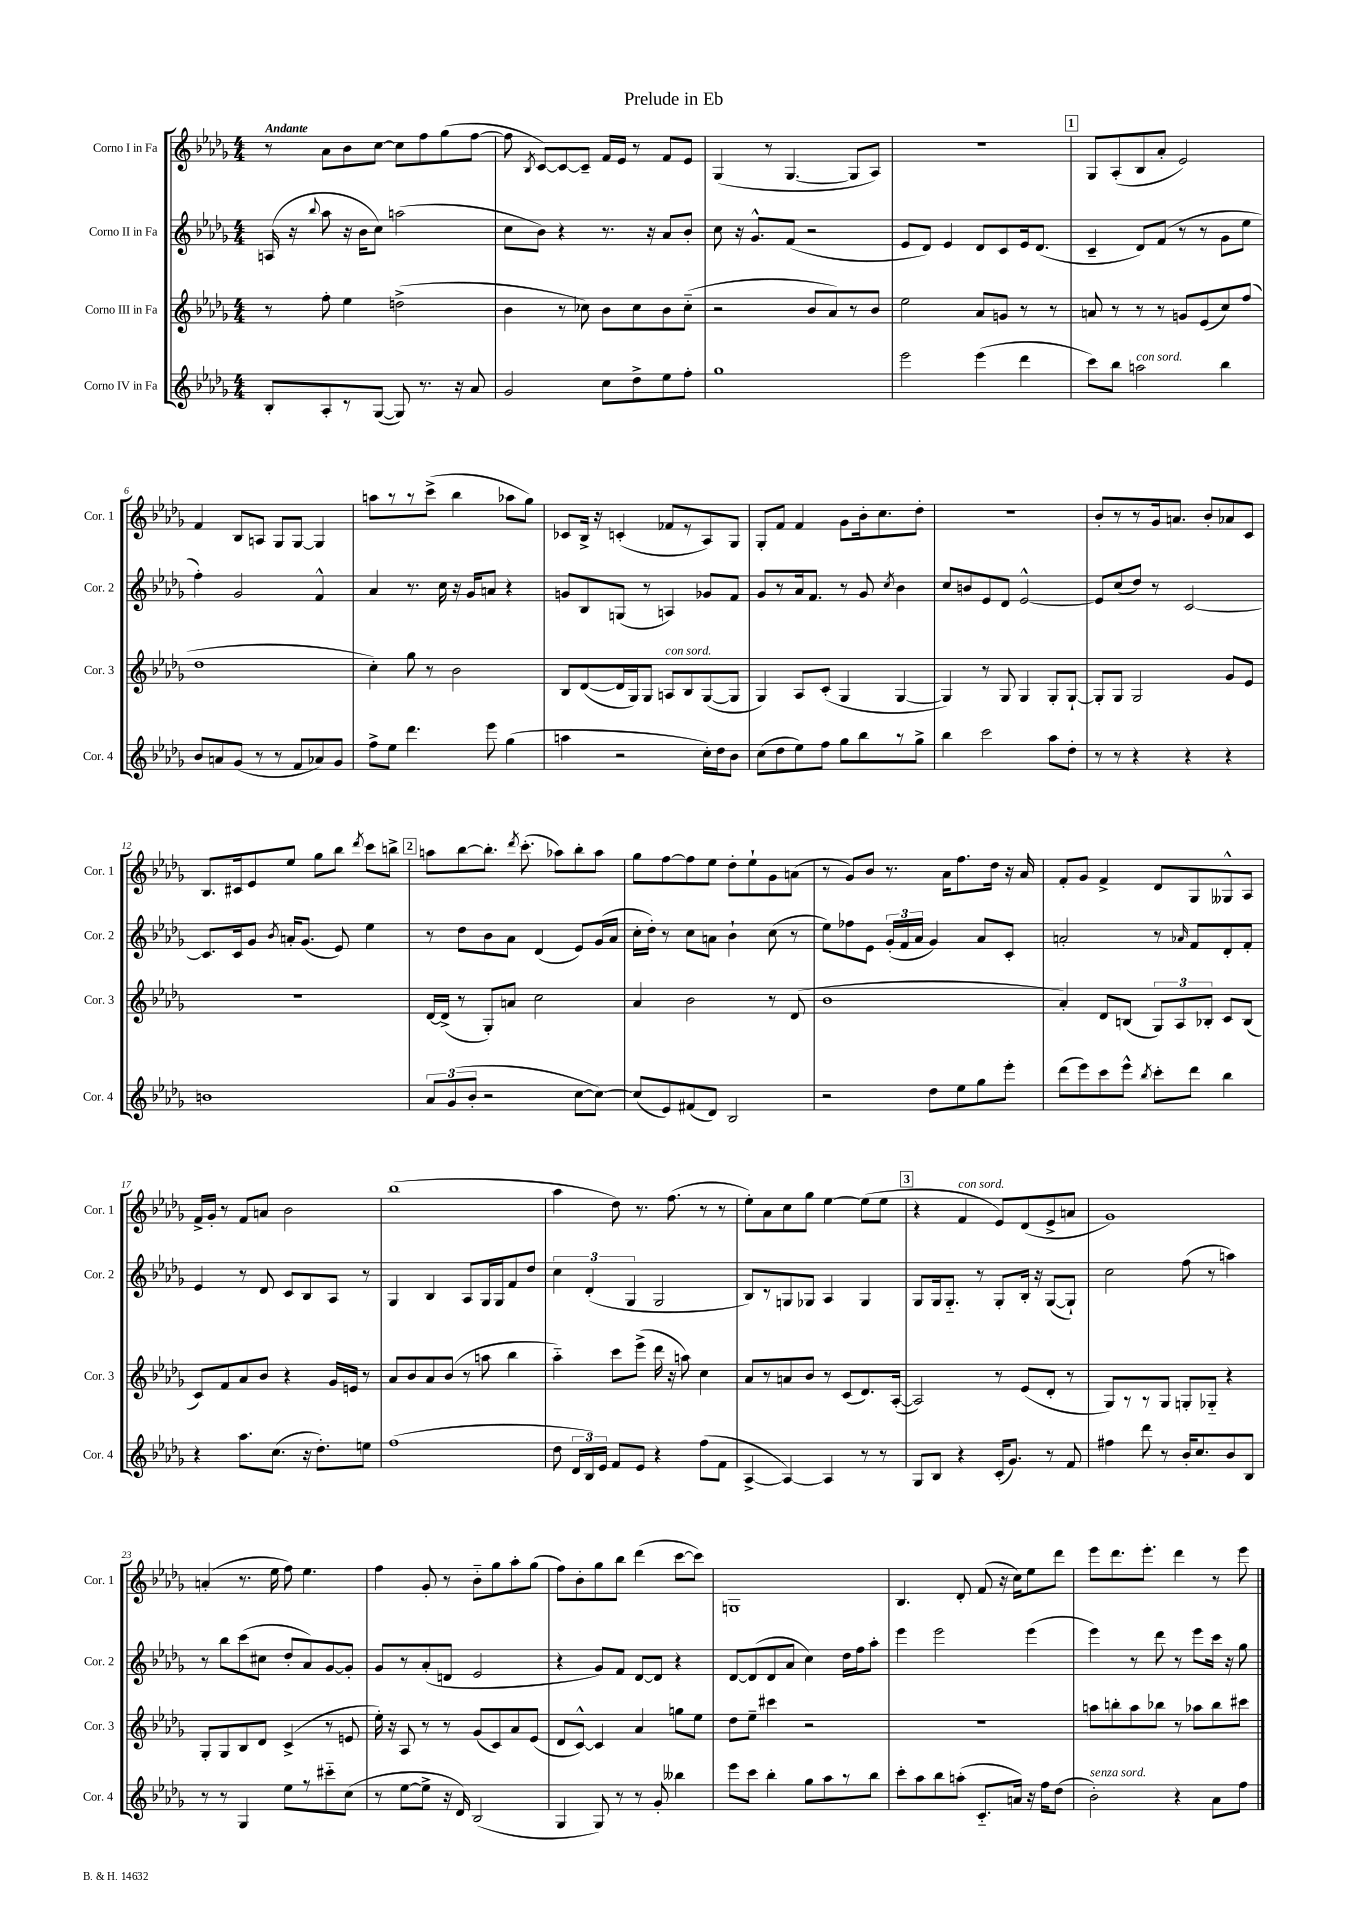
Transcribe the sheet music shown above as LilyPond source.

\header { title = "Prelude in Eb" }
<<
\new StaffGroup <<
\new Staff = "s0" \with { instrumentName = "Corno I in Fa" shortInstrumentName = "Cor. 1" } {
    \clef treble \key des \major \numericTimeSignature \time 4/4 \tempo "Andante"
    \autoBeamOff r8 aes'8[ bes'8 c''8]~ c''8[ f''8 ges''8( f''8]~ |
    f''8 \acciaccatura { bes8 } c'8[~) c'8~ c'8]-- f'16[ ees'16] r8 f'8[ ees'8] |
    ges4( r8 ges4.~ ges8[ aes8]) |
    R1 |
    \mark \markup { \box "1" } ges8[ aes8-.( bes8 aes'8]-. ees'2) |
    f'4 bes8[ a8] ges8[ ges8]~ ges4 |
    a''8[ r8 r8 c'''8]->( bes''4 aes''8[ ges''8]) |
    ces'8[ bes16]-> r16 c'4-.( fes'8[ r8 aes8) ges8] |
    ges8[-. f'8] f'4 ges'8[ bes'16-. c''8. des''8]-. |
    R1 |
    bes'8[-. r8 r8 ges'16 a'8.] bes'8[-. aes'8 c'8] |
    bes8.[ cis'16 ees'8 ees''8] ges''8[ bes''8] \acciaccatura { des'''8 } c'''8[ b''8]-> |
    \mark \markup { \box "2" } a''8[ bes''8~ bes''8.]-. \acciaccatura { des'''8 } c'''8.-.( aes''8[) bes''8-. aes''8] |
    ges''8[ f''8~ f''8 ees''8] des''8[-. ees''8-! ges'8 a'8]( |
    r8 ges'8[) bes'8] r8. aes'16[ f''8. des''16] r16 aes'16 |
    f'8[-. ges'8] f'4-> des'8[ ges8 geses8-^ aes8] |
    f'16[-> ges'16]-. r8 f'8[ a'8] bes'2 |
    bes''1( |
    aes''4 des''8) r8. f''8.( r8 r8 |
    ees''8[-.) aes'8 c''8 ges''8] ees''4~ ees''8[( ees''8] |
    \mark \markup { \box "3" } r4 f'4^\markup { \italic "con sord." } ees'8[) des'8( ees'8-> a'8] |
    ges'1) |
    a'4-.( r8. ees''16 f''8) ees''4. |
    f''4 ges'8-. r8 bes'8[-_ ges''8 aes''8-. ges''8]( |
    f''8[) bes'8-. ges''8 bes''8] des'''4( c'''8[~ c'''8]) |
    g1 |
    bes4. des'8-. f'8( r16 c''16[) ees''8 des'''8] |
    ees'''8[ des'''8. ees'''8.]-. des'''4 r8 ees'''8 \bar "|." |
}
\new Staff = "s1" \with { instrumentName = "Corno II in Fa" shortInstrumentName = "Cor. 2" } {
    \clef treble \key des \major \numericTimeSignature \time 4/4
    \autoBeamOff a16( r16 \appoggiatura { bes''8 } aes''8 r16 bes'16[ c''8]) a''2( |
    c''8[ bes'8]) r4 r8. r16 aes'8[ bes'8]-. |
    c''8 r16 ges'8.[-^ f'8]( r2 |
    ees'8[ des'8]) ees'4 des'8[ c'8 ees'16 des'8.]( |
    \mark \markup { \box "1" } c'4-- des'8[) f'8]( r8 r8 ges'8[ ees''8] |
    f''4-.) ges'2 f'4-^ |
    aes'4 r8. c''16 r16 ges'16[ a'8] r4 |
    g'8[ bes8 g8]( r8 a4) ges'8[ f'8] |
    ges'8[ r8 aes'16 f'8.] r8 ges'8 \acciaccatura { c''8 } bes'4 |
    c''8[ b'8 ees'8 des'8] ees'2~-^ |
    ees'8[ c''8( des''8]) r8 c'2~ |
    c'8.[ c'16 ges'8] \acciaccatura { bes'8 } a'16[-. ges'8.]( ees'8) ees''4 |
    \mark \markup { \box "2" } r8 des''8[ bes'8 aes'8] des'4( ees'8[) ges'16( aes'16] |
    c''16[-. des''16]-.) r8 c''8[ a'8] bes'4-! c''8( r8 |
    ees''8[) fes''8 ees'8] \tuplet 3/2 { ges'16[-.( f'16 aes'16] } ges'4) aes'8[ c'8]-. |
    a'2-. r8 \grace { aes'16 } f'8[ des'8-. f'8]-. |
    ees'4 r8 des'8 c'8[ bes8 aes8] r8 |
    ges4 bes4 aes8[ ges16 ges16 f'8 des''8] |
    \tuplet 3/2 { c''4 des'4-.( ges4 } ges2 |
    bes8[) r8 g8 ges8] aes4 ges4 |
    \mark \markup { \box "3" } ges8[ ges16 ges8.]-_ r8 ges8[-. bes16]-. r16 ges8[~( ges8]-!) |
    c''2 f''8( r8 a''4) |
    r8 bes''8[ c'''8( cis''8] des''8[-. aes'8) ges'8~ ges'8]-. |
    ges'8[ r8 aes'8-.( d'8] ees'2 |
    r4 ges'8[) f'8] des'8[~ des'8] r4 |
    des'8[~ des'8( des'8 aes'8] c''4) des''16[ f''16 aes''8]-. |
    ees'''4 ees'''2 ees'''4( |
    ees'''4) r8 des'''8 r8 ees'''8[ c'''16] r16 ges''8 \bar "|." |
}
\new Staff = "s2" \with { instrumentName = "Corno III in Fa" shortInstrumentName = "Cor. 3" } {
    \clef treble \key des \major \numericTimeSignature \time 4/4
    \autoBeamOff r8 f''8-. ees''4 d''2->( |
    bes'4 r8 ces''8) bes'8[ ces''8 bes'8 ces''8]-_( |
    r2 bes'8[ aes'8) r8 bes'8] |
    ees''2 aes'8[ g'8] r8 r8 |
    \mark \markup { \box "1" } a'8 r8 r8 r8 g'8[ ees'8( c''8) f''8]( |
    des''1 |
    c''4-.) ges''8 r8 bes'2 |
    bes8[ des'8~( des'16 ges16) ges8] a8[^\markup { \italic "con sord." } bes8 ges8~( ges8] |
    ges4) aes8[ c'8]-.( ges4 ges4~ |
    ges4) r8 ges8 ges4 ges8[-. ges8]~-! |
    ges8[-. ges8] ges2 ges'8[ ees'8] |
    R1 |
    \mark \markup { \box "2" } des'16[~ des'16]->( r8 ges8[-.) a'8] c''2 |
    aes'4 bes'2 r8 des'8( |
    bes'1 |
    aes'4-.) des'8[ b8]( \tuplet 3/2 { ges8[) aes8 bes8]-. } c'8[ bes8]( |
    c'8[) f'8 aes'8 bes'8] r4 ges'16[ e'16] r8 |
    aes'8[ bes'8 aes'8 bes'8]( r8 a''8 bes''4 |
    aes''4-_) c'''8[ ees'''8]->( des'''16 r16 a''8) c''4 |
    aes'8[ r8 a'8 bes'8] r8 c'8[( des'8.) aes16]~-.( |
    \mark \markup { \box "3" } aes2) r8 ees'8[( des'8]-. r8 |
    ges8[) r8 r8 ges8] g8[-. ges8]-_ r4 |
    ges8[-. ges8 bes8 des'8] c'4->( r8 e'8 |
    ees''16-.) r16 aes8 r8 r8 ges'8[( c'8) aes'8 ees'8]( |
    des'8[ c'8]~-^) c'4 aes'4 g''8[ ees''8] |
    des''8[ ees''8]-- cis'''4 r2 |
    r1 |
    a''8[ b''8-. a''8 bes''8] r8 aes''8[ bes''8 cis'''8] \bar "|." |
}
\new Staff = "s3" \with { instrumentName = "Corno IV in Fa" shortInstrumentName = "Cor. 4" } {
    \clef treble \key des \major \numericTimeSignature \time 4/4
    \autoBeamOff bes8[-. aes8-. r8 ges8]~( ges8) r8. r16 aes'8 |
    ges'2 c''8[ des''8-> ees''8 f''8]-. |
    ges''1 |
    ees'''2 ees'''4( des'''4 |
    \mark \markup { \box "1" } c'''8[) bes''8] a''2^\markup { \italic "con sord." } bes''4 |
    bes'8[ a'8 ges'8]( r8 r8 f'8[ aes'8) ges'8] |
    f''8[-> ees''8] des'''4. ees'''8 ges''4( |
    a''4 r2 c''16[-.) des''16 bes'8] |
    c''8[( des''8 ees''8) f''8] ges''8[ bes''8 r8 ges''8]-> |
    bes''4 c'''2 aes''8[ des''8]-. |
    r8 r8 r4 r4 r4 |
    b'1 |
    \mark \markup { \box "2" } \tuplet 3/2 { aes'8[ ges'8( bes'8]-. } r2 c''8[~ c''8]~) |
    c''8[( ees'8) fis'8( des'8]) bes2 |
    r2 des''8[ ees''8 ges''8 ees'''8]-. |
    des'''8[( ees'''8) c'''8 ees'''8]-^ \acciaccatura { bes''8 } c'''8[-. des'''8] bes''4 |
    r4 aes''8.[ c''8.]( r16 des''8.[-.) e''8] |
    f''1( |
    des''8 \tuplet 3/2 { des'16[ bes16) ees'16] } f'8[ ees'8] r4 f''8[( f'8] |
    aes4~-> aes4~) aes4 r8 r8 |
    \mark \markup { \box "3" } ges8[ bes8] r4 c'16[-.( ges'8.]) r8 f'8 |
    fis''4 des'''8 r8 bes'16[-. c''8. bes'8 bes8] |
    r8 r8 ges4 ees''8[ r8 cis'''8-_ c''8]( |
    r8 ees''8[~ ees''8]-> r16 des'16) bes2( |
    ges4 ges8) r8 r8 ges'8-. beses''4 |
    ees'''8[ c'''8] bes''4-. ges''8[ aes''8 r8 bes''8] |
    c'''8[-. aes''8 bes''8 a''8]-.( c'8.[-_ a'16]) r16 f''16[ des''8]( |
    bes'2-.^\markup { \italic "senza sord." }) r4 aes'8[ f''8] \bar "|." |
}
>>
>>
